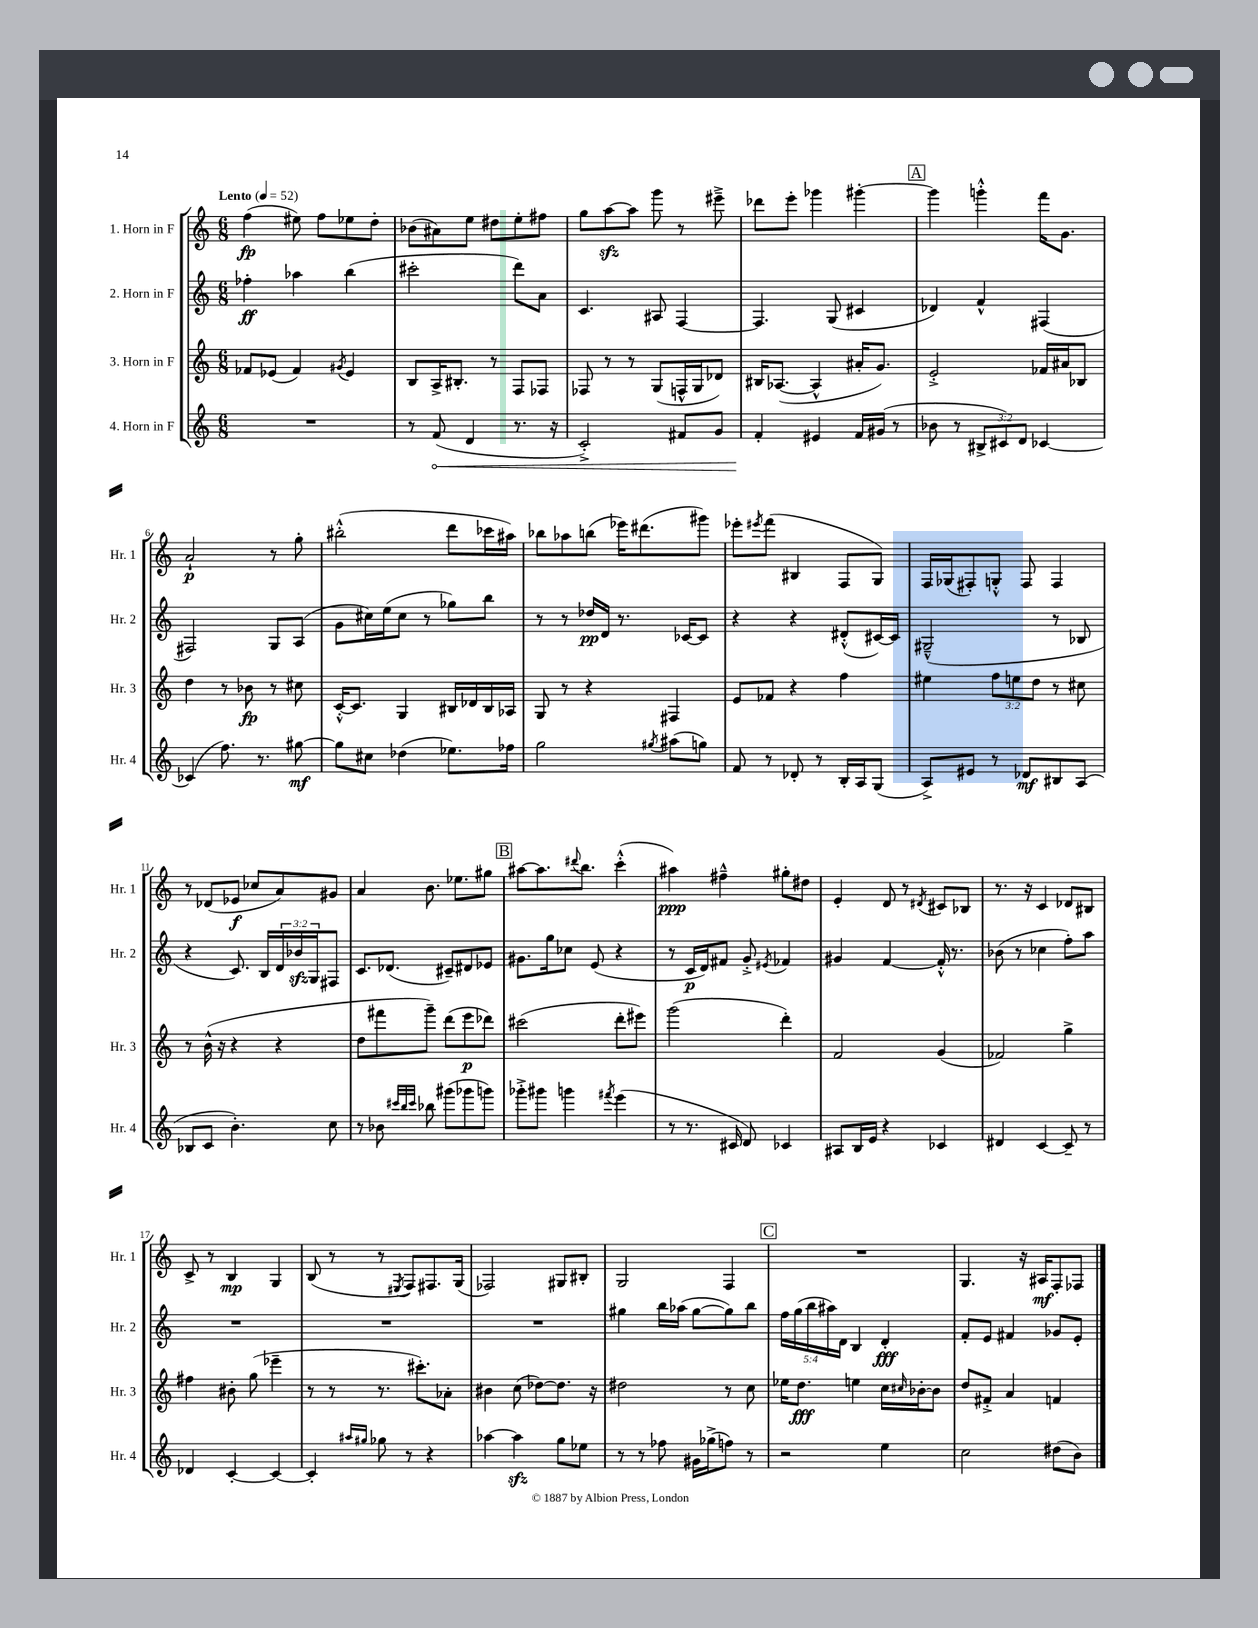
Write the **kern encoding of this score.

**kern	**kern	**kern	**kern
*staff4	*staff3	*staff2	*staff1
*clefG2	*clefG2	*clefG2	*clefG2
*k[]	*k[]	*k[]	*k[]
*M6/8	*M6/8	*M6/8	*M6/8
*MM52	*MM52	*MM52	*MM52
2.r	8f-	4ff-'	(4ff
.	(8e-	.	.
.	4f-)	4aa-	8ee#)
.	.	.	8ff
.	8qg#	.	.
.	4e-	(4bb	8ee-
.	.	.	8dd'
=	=	=	=
8r	8B	2ccc#'	(8b-
(8f	16A^	.	8a#)
.	8.B#'	.	.
4d	.	.	8ee
.	8r	.	8dd#
8.r	8F	8ddd)	8ee'
.	8F-	8a	8ff#
16r	.	.	.
=	=	=	=
2c'^)	8F-	4.c	8gg
.	8r	.	[8aa
.	8r	.	8aa]
.	(8G	8A#	8ggg
8f#	16F^^	[4F	8r
.	16G	.	.
8g	8d-)	.	8eee#~^
=	=	=	=
4f'	16B#	4.F]	8ddd-
.	([8.A-	.	.
.	.	.	8eee'
4e#	4A-^^]	.	4ggg-
.	.	(8G	.
16f	16a#'	4c#	[4ggg#'
(16g#	8.g)	.	.
8r	.	.	.
=	=	=	=
8b-	2e'^	4d-)	4ggg#]
8r	.	.	.
12B#^	.	4f^^	4ggg'^^
12c#)	.	.	.
12d	.	.	.
[4c-	16f-	(4F#	16fff
.	16a#	.	8.g
.	8B-	.	.
=	=	=	=
(4c-]	4dd	2F#)	2a`
8.ff)	8r	.	.
.	8b-	.	.
8.r	.	.	.
.	8r	8G	8r
[8gg#	8cc#	(8A	8gg'
=	=	=	=
8gg#]	[16c'^^	8g	(2bb#'^^
.	8.c]	.	.
8cc#	.	16cc#)	.
.	.	(16ee	.
(4dd-	4G	8cc#	.
.	.	8r	.
8.ee-)	16B#	8gg-)	8ddd
.	16d-	.	.
.	16B#	8bb	16ccc-
16ff-	16A-	.	16aa#)
=	=	=	=
2gg	8G	8r	8bb-
.	8r	8r	8aa-
.	4r	16dd-	(8bb
.	.	16d	.
.	.	8.r	16eee-)
.	.	.	(8.ddd#
8qgg#	.	.	.
(8aa#	4F#	.	.
.	.	[16c-	.
8gg)	.	8c-]	8ggg#)
=	=	=	=
8f	8e	4r	8eee-'
.	.	.	8qeee#
8r	8f-	.	(8fff
8d-'	4r	4r	4B#
8r	.	.	.
16B'	4ff	(8d#'^^	8F
16A	.	.	.
(8G	.	[16c#)	8G)
.	.	16c#]	.
=	=	=	=
8A^)	4ee#	(2G#~^^	16F
.	.	.	(16G-
8e#	.	.	8F#')
8r	12ff	.	8G'^^
.	12ee	.	.
8d-	.	.	8F#
.	12dd	.	.
8B#	8r	8r	4F#
(8A	8cc#	8B-	.
=	=	=	=
8B-	8r	4r	8r
8c	(16b^^	.	(8d-
.	16r	.	.
4.b')	4r	8.c)	8e-
.	.	.	8cc-
.	.	16B	.
.	4r	24d	8a)
.	.	24b-	.
.	.	24G	.
8cc	.	8F#	8g#
=	=	=	=
8r	8dd	8.c	4a
8b-	8fff#	.	.
.	.	(8.d-	.
32qqccc#	.	.	.
32qqbb	.	.	.
32qqccc#	.	.	.
8bb-	8ggg~)	.	8.b
(8ggg#	(8ddd	8c#~)	.
.	.	.	8.ee-
8ggg-	8eee	8d#	.
8ggg)	8ddd-)	8e-	8gg#
=	=	=	=
8ggg-'^	(2ccc#	8.g#	[8aa#
8ggg#	.	.	8.aa#]
.	.	16gg	.
4ggg	.	8cc-	.
.	.	.	8qqddd#
.	.	.	8.bb
.	.	(8e	.
8qfff#	.	.	.
(4eee	8ddd'	4r	(4ccc'^^
.	8eee#)	.	.
=	=	=	=
8r	(2ggg	8r	4aa#)
8.r	.	16c	.
.	.	16d)	.
.	.	8f#	4ff#~^^
16c#	.	.	.
8d)	.	8g'^	.
.	.	8qe#	.
4c-	4ddd')	4f-	8gg#'
.	.	.	8dd#
=	=	=	=
8A#	2f	4g#	4e'
16B	.	.	.
16e	.	.	.
4r	.	[4f	8d
.	.	.	8r
.	.	.	8qd#
4c-	(4g	16f'^^]	8c#
.	.	8.r	.
.	.	.	8B-
=	=	=	=
4d#	2f-)	(8b-	8.r
.	.	8r	.
.	.	.	16r
[4c	.	4cc-	4c
8c~]	4gg^	8ff')	8d-
8r	.	8aa	8B#
=	=	=	=
4d-	4ff#	2.r	8c^
.	.	.	8r
[4c'	8b#'	.	4B
.	(8gg	.	.
4c_	4eee-~	.	4G
=	=	=	=
4c']	8r	2.r	(8B
.	8r	.	8r
16qqaa#	.	.	.
16qqgg#	.	.	.
8gg-	8.r	.	8r
.	.	.	8qE#
8r	.	.	8F)
.	8.ccc#')	.	.
4r	.	.	8.F#
.	8a-'	.	.
.	.	.	(16G
=	=	=	=
[4aa-	4b#	2.r	2F-)
4aa-]	(8cc	.	.
.	[8dd-)	.	.
8gg	8.dd-]	.	8G#
8ee-	.	.	8B#'
.	16r	.	.
=	=	=	=
8r	2dd#	4gg#	2G
8r	.	.	.
8ff-	.	16bb	.
.	.	(16aa-	.
16g#	.	[8gg#	.
(16gg-^	.	.	.
8ff)	8r	8gg#])	4F
8r	8cc	8bb	.
=	=	=	=
2r	16ee-	20ff	2.r
.	.	(20gg	.
.	8.dd	.	.
.	.	20bb	.
.	.	20aa#)	.
.	.	20d	.
.	4ee	4B	.
4ee	16cc	4d'	.
.	16qqcc#	.	.
.	[16b-'	.	.
.	8b-]	.	.
=	=	=	=
2cc	8dd	8f'	4.G
.	8f#'^	8e	.
.	4a	4f#	.
.	.	.	16r
.	.	.	16A#
(8dd#	4f	8g-	8F'
8b)	.	8e'	8F-
==	==	==	==
*-	*-	*-	*-
